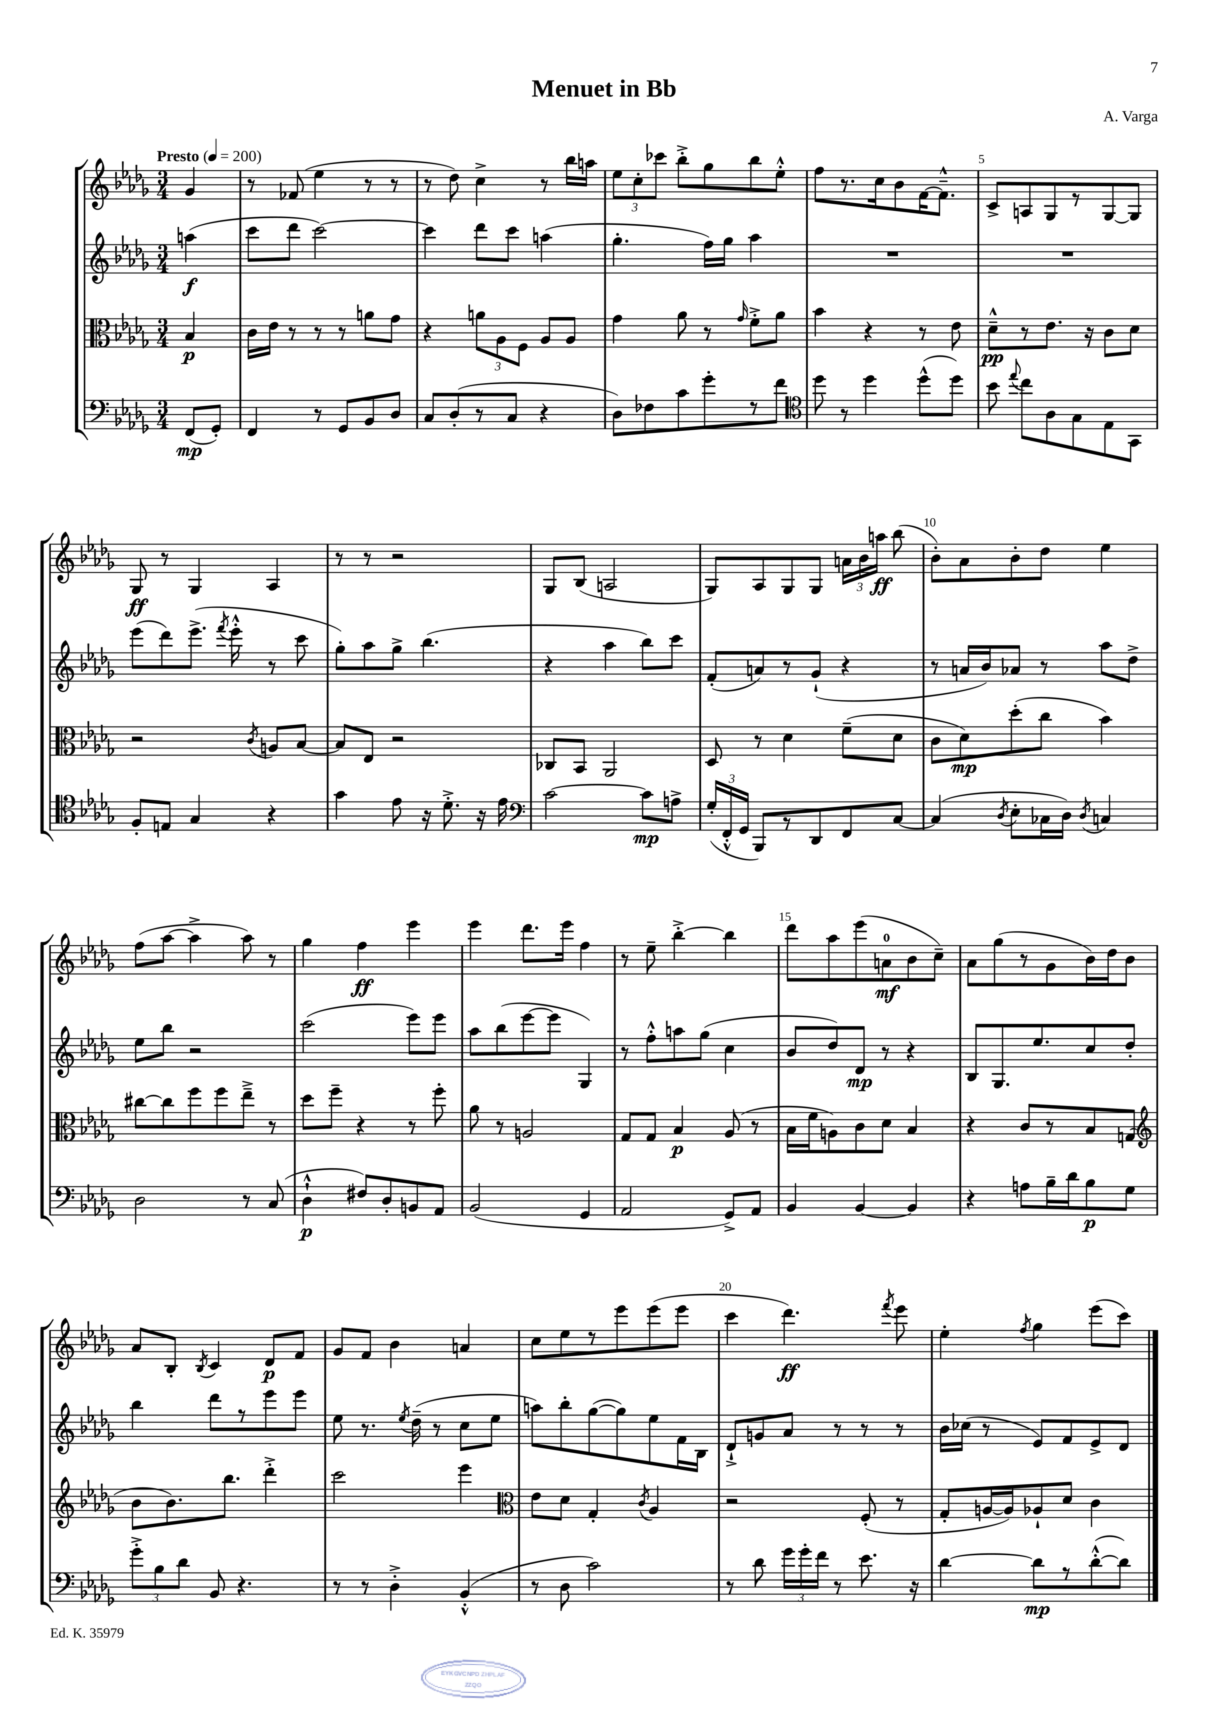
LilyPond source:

\header { title = "Menuet in Bb" composer = "A. Varga" }
<<
\new StaffGroup <<
\new Staff = "s0" {
    \clef treble \key des \major \numericTimeSignature \time 3/4 \partial 4 \tempo "Presto" 4 = 200
    \autoBeamOff ges'4 |
    r8 fes'8( ees''4 r8 r8 |
    r8 des''8) c''4-> r8 bes''16[ a''16] |
    \tuplet 3/2 { ees''8[ c''8-. ces'''8] } bes''8[-.-> ges''8 bes''8 ees''8]-.-^ |
    f''8[ r8. c''16 bes'8 f'16~ f'8.]---^ |
    c'8[-> a8 ges8 r8 ges8~ ges8] |
    ges8\ff r8 ges4 aes4 |
    r8 r8 r2 |
    ges8[ bes8]( a2 |
    ges8[) aes8 ges8 ges8] \tuplet 3/2 { a'16[ bes'16 a''16]\ff } bes''8( |
    bes'8[-.) aes'8 bes'8-. des''8] ees''4 |
    f''8[( aes''8]~ aes''4-> aes''8) r8 |
    ges''4 f''4\ff ees'''4 |
    ees'''4 des'''8.[ ees'''16] f''4 |
    r8 ees''8-- bes''4~-.-> bes''4 |
    des'''8[ aes''8 ees'''8( a'8-0\mf bes'8 c''8]--) |
    aes'8[ ges''8( r8 ges'8 bes'16) des''16 bes'8] |
    aes'8[ bes8]-. \acciaccatura { bes8 } c'4 des'8[\p f'8] |
    ges'8[ f'8] bes'4 a'4 |
    c''8[ ees''8 r8 ees'''8 ees'''8( ees'''8] |
    c'''4 des'''4.\ff) \acciaccatura { f'''8 } ees'''8 |
    ees''4-. \acciaccatura { f''8 } ges''4 ees'''8[( c'''8]) \bar "|." |
}
\new Staff = "s1" {
    \clef treble \key des \major \numericTimeSignature \time 3/4 \partial 4
    \autoBeamOff a''4\f( |
    c'''8[ des'''8] c'''2~) |
    c'''4 des'''8[ c'''8] a''4( |
    ges''4.-. f''16[) ges''16] aes''4 |
    R2. |
    R2. |
    ees'''8[( des'''8) ees'''8.]->( \acciaccatura { f'''8 } ees'''16-.-^ r8 c'''8 |
    ges''8[-.) aes''8 ges''8]-> bes''4.( |
    r4 aes''4 bes''8[) c'''8] |
    f'8[-.( a'8) r8 ges'8]-!( r4 |
    r8 a'16[ bes'16) aes'8] r8 aes''8[ des''8]-> |
    ees''8[ bes''8] r2 |
    c'''2( ees'''8[) ees'''8] |
    aes''8[ bes''8( ees'''8~ ees'''8] ges4) |
    r8 f''8[-.-^ a''8 ges''8]( c''4 |
    bes'8[ des''8) des'8]\mp r8 r4 |
    bes8[ ges8. ees''8. c''8 des''8]-. |
    bes''4 des'''8[ r8 ees'''8 ees'''8] |
    ees''8 r8. \acciaccatura { ees''8 } des''16--( r8 c''8[ ees''8] |
    a''8[) bes''8-. ges''8~( ges''8) ees''8 f'16 bes16] |
    des'8[-!-> g'8 aes'8] r8 r8 r8 |
    bes'16[ ces''16]( r8 ees'8[) f'8 ees'8-> des'8] \bar "|." |
}
\new Staff = "s2" {
    \clef alto \key des \major \numericTimeSignature \time 3/4 \partial 4
    \autoBeamOff bes4\p |
    c'16[ ees'16] r8 r8 r8 a'8[ ges'8] |
    r4 \tuplet 3/2 { a'8[ aes8 f8] } aes8[ aes8] |
    ges'4 aes'8 r8 \grace { ges'16 } f'8[-.-> aes'8] |
    bes'4 r4 r8 ees'8 |
    des'8[---^\pp r8 ees'8.] r16 c'8[ des'8] |
    r2 \acciaccatura { c'8 } a8[ bes8]~ |
    bes8[ ees8] r2 |
    ces8[ bes,8] aes,2 |
    des8 r8 des'4 f'8[--( des'8] |
    c'8[ des'8\mp) des''8-.( c''8] bes'4) |
    cis''8[~ cis''8 f''8 f''8 ees''8]---> r8 |
    des''8[ f''8]-- r4 r8 f''8-. |
    aes'8 r8 a2 |
    ges8[ ges8] bes4\p aes8( r8 |
    bes16[ f'16 a8) c'8 des'8] bes4 |
    r4 c'8[ r8 bes8 g8]( |
    \clef treble bes'8[ bes'8.) bes''8.] des'''4-.-> |
    c'''2 ees'''4 |
    \clef alto ees'8[ des'8] ges4-. \acciaccatura { c'8 } aes4 |
    r2 f8-.( r8 |
    ges8[-. a16~ a16) aes8-! des'8] c'4 \bar "|." |
}
\new Staff = "s3" {
    \clef bass \key des \major \numericTimeSignature \time 3/4 \partial 4
    \autoBeamOff f,8[\mp( ges,8]-.) |
    f,4 r8 ges,8[ bes,8 des8] |
    c8[ des8-.( r8 c8] r4 |
    des8[) fes8 c'8 ges'8-. r8 f'8] |
    \clef tenor des''8 r8 des''4 des''8[-^( des''8]) |
    bes'8 \appoggiatura { ees''8 } c''8[ aes8 ges8 ees8 ges,8] |
    f8[-. e8] ges4 r4 |
    ges'4 ees'8 r16 des'8.-.-> r16 ees'16 |
    \clef bass c'2~ c'8[\mp a8]-> |
    \tuplet 3/2 { ges16[-.( f,16-.-^ ges,16] } bes,,8[) r8 des,8 f,8 c8]~ |
    c4( \acciaccatura { des8 } ees8[-. ces16 des16]) \acciaccatura { des8 } c4 |
    des2 r8 c8( |
    des4-!-^\p fis8[) des8-. b,8 aes,8] |
    bes,2( ges,4 |
    aes,2 ges,8[->) aes,8] |
    bes,4 bes,4~ bes,4 |
    r4 a8[ bes16-- des'16 bes8\p ges8] |
    \tuplet 3/2 { ges'8[-.-> bes8 des'8] } bes,8 r4. |
    r8 r8 des4-.-> bes,4-.-^( |
    r8 des8 c'2) |
    r8 des'8 \tuplet 3/2 { ges'16[ ges'16-. f'16] } r8 ees'8. r16 |
    des'4~ des'8[\mp r8 des'8~-.-^( des'8]) \bar "|." |
}
>>
>>
\layout { \context { \Score \override BarNumber.break-visibility = ##(#f #t #t) barNumberVisibility = #(every-nth-bar-number-visible 5) } }
